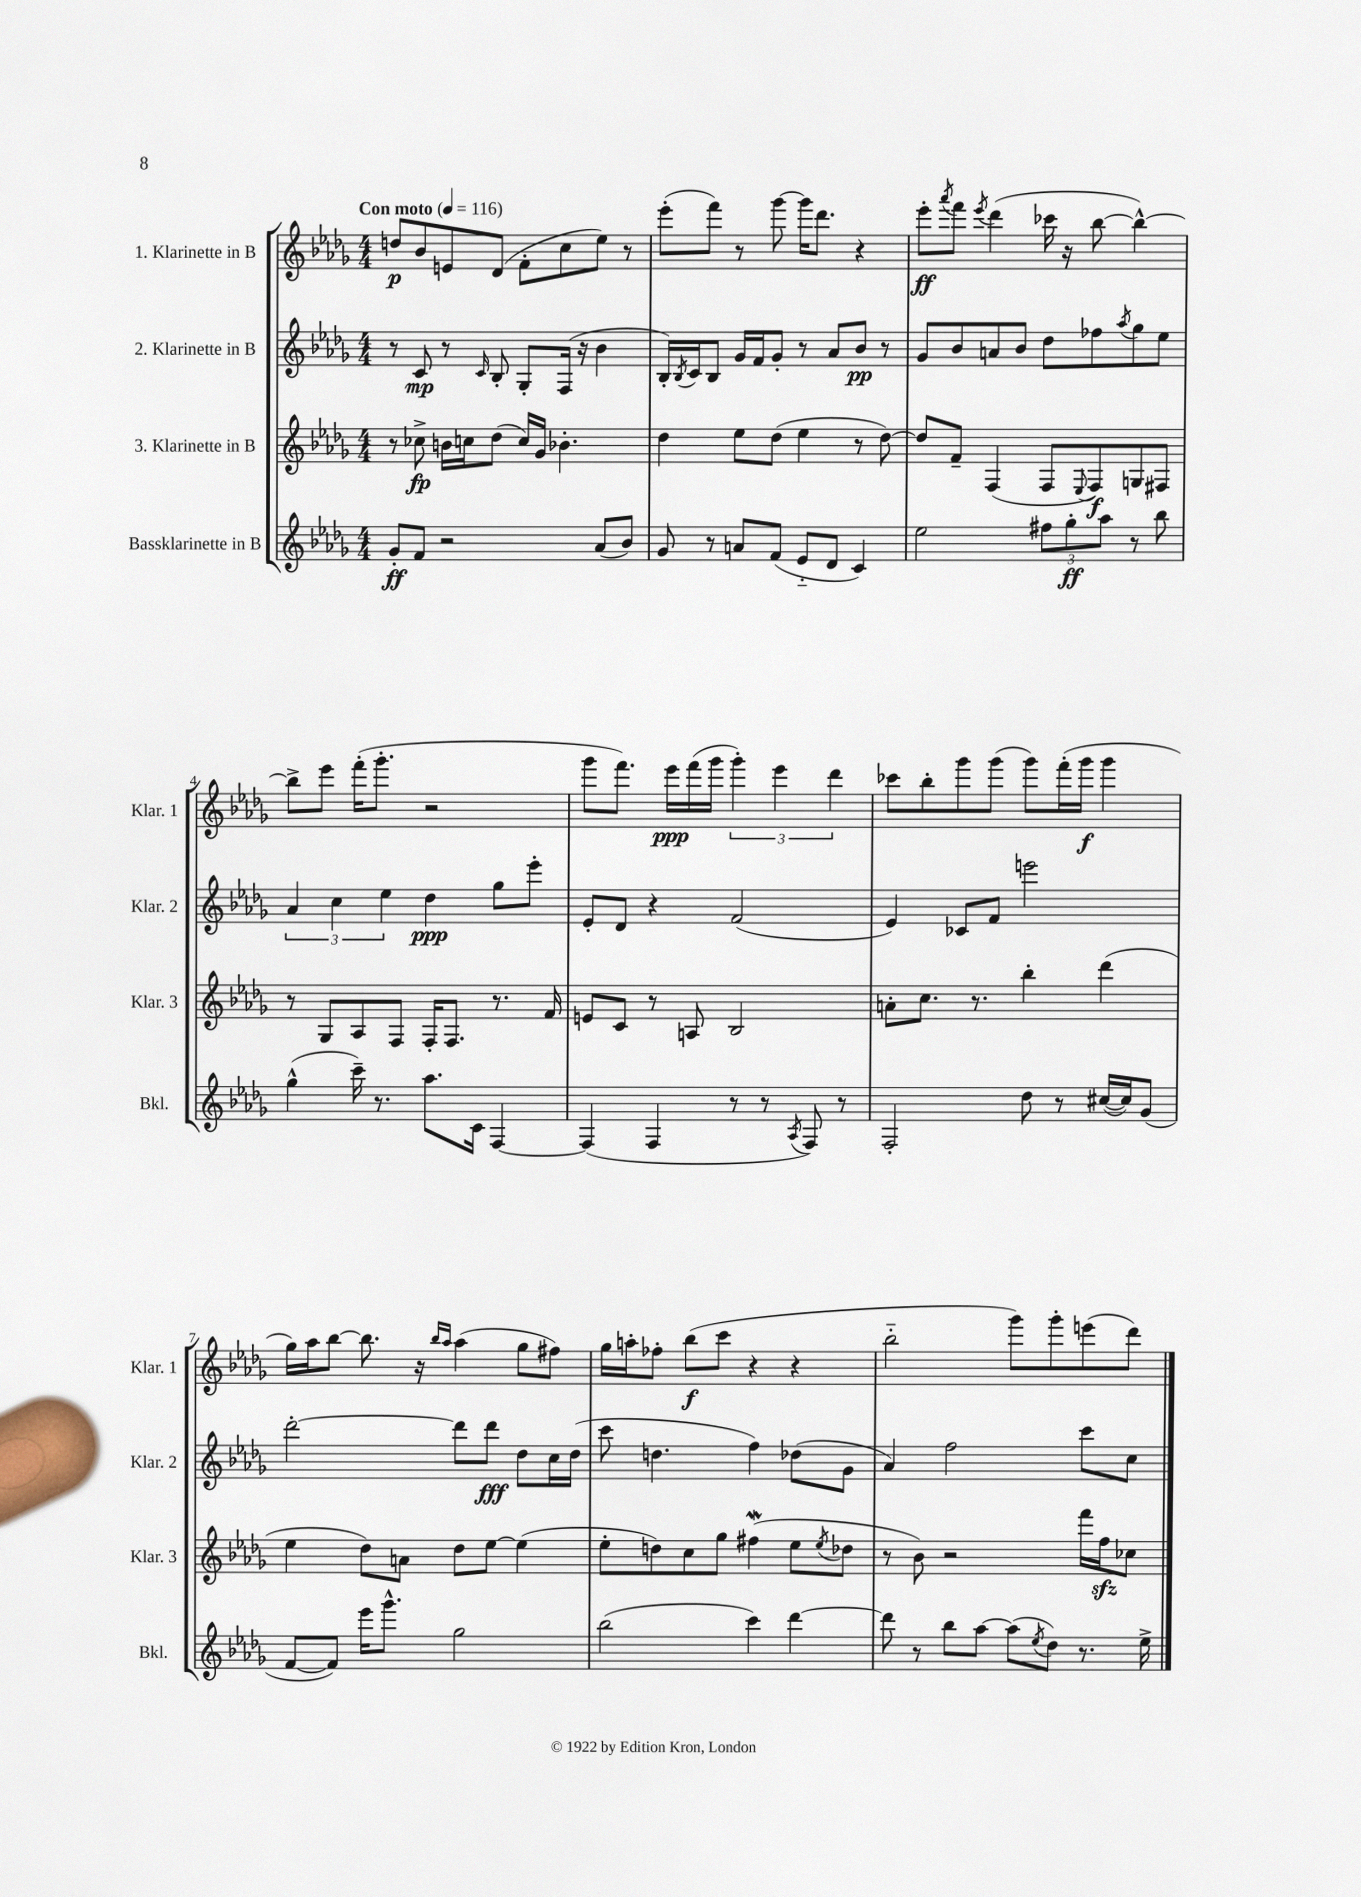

**kern	**kern	**kern	**kern
*staff4	*staff3	*staff2	*staff1
*clefG2	*clefG2	*clefG2	*clefG2
*k[b-e-a-d-g-]	*k[b-e-a-d-g-]	*k[b-e-a-d-g-]	*k[b-e-a-d-g-]
*M4/4	*M4/4	*M4/4	*M4/4
*MM116	*MM116	*MM116	*MM116
8g-'/L	8r	8r	8dd/L
8f/J	8cc-^\	8c/	8b-/
2r	16b\LL	8r	8e/
.	16cc\J	.	.
.	.	16qqc/	.
.	(8dd-\J	8B-'/	(8d-/J
.	16cc/LL)	8G-'/L	8f'\L
.	16g-/JJ	.	.
.	4.b-'\	(16F/Jk	8cc\
.	.	16r	.
(8a-/L	.	4b-\	8ee-\J)
8b-/J)	.	.	8r
=	=	=	=
8g-/	4dd-\	16B-'/LL)	(8eee-'\L
.	.	8qB-/	.
.	.	16c/J	.
8r	.	8B-/J	8fff\J)
8a/L	8ee-\L	16g-/LL	8r
.	.	16f/J	.
(8f/J	(8dd-\J	8g-'/J	[8ggg-\
8e-'~/L	4ee-\	8r	16ggg-\]LK
.	.	.	8.ddd-\J
8d-/J	.	8a-/L	.
4c/)	8r	8b-/J	4r
.	[8dd-\)	8r	.
=	=	=	=
2ee-\	8dd-/]L	8g-/L	8eee-'\L
.	.	.	8qaaa-/
.	8f~/J	8b-/	8fff\J
.	.	.	8qeee-/
.	(4F/	8a/	(4ddd-\
.	.	8b-/J	.
12ff#\L	8F/L	8dd-\L	16ccc-\
.	.	.	16r
12gg-'\	.	.	.
.	8qqE-/	.	.
.	8F/)	8ff-\	[8bb-\
12aa-\J	.	.	.
.	.	8qaa-/	.
8r	8G/	8gg-\	4bb-^^\_)
8bb-\	8F#/J	8ee-\J	.
=	=	=	=
(4gg-^^\	8r	6a-/	8bb-^\]L
.	8G-/L	.	8eee-\J
.	.	6cc\	.
16ccc~\)	8A-/	.	(16fff'\LK
8.r	.	.	8.ggg-'\J
.	.	6ee-\	.
.	8F/J	.	.
8.aa-\L	16F'/LK	4dd-\	2r
.	8.F/J	.	.
16c\Jk	.	.	.
[4F/	8.r	8gg-\L	.
.	.	8eee-'\J	.
.	16f/	.	.
=	=	=	=
(4F/]	8e/L	8e-'/L	8ggg-\L
.	8c/J	8d-/J	8.fff\J)
4F/	8r	4r	.
.	.	.	16eee-\LL
.	8A/	.	(16fff\
.	.	.	16ggg-\JJ
8r	2B-/	(2f/	6ggg-'\)
8r	.	.	.
.	.	.	6eee-\
8qA-/	.	.	.
8F/)	.	.	.
.	.	.	6ddd-\
8r	.	.	.
=	=	=	=
2F'/	8a'\L	4e-/)	8ccc-\L
.	8.cc\J	.	8bb-'\
.	.	8c-/L	8ggg-\
.	8.r	.	.
.	.	8f/J	(8ggg-\J
8dd-\	4bb-'\	2eee\	8ggg-\L)
8r	.	.	(16fff'\L
.	.	.	16ggg-\JJ
([16cc#/LL	(4ddd-\	.	4ggg-\
16cc#/]J)	.	.	.
(8g-/J	.	.	.
=	=	=	=
[8f/L	4ee-\	[2ddd-'\	16gg-\LL)
.	.	.	16aa-\J
8f/]J)	.	.	[8bb-\J
16eee-\LK	8dd-\L)	.	8.bb-\]
8.ggg-^^\J	.	.	.
.	8a\J	.	.
.	.	.	16r
.	.	.	16qqbb-/LL
.	.	.	16qqaa-/JJ
2gg-\	8dd-\L	8ddd-\]L	(4aa-\
.	[8ee-\J	8ddd-\J	.
.	(4ee-\]	8dd-\L	8gg-\L
.	.	16cc\L	8ff#\J)
.	.	(16dd-\JJ	.
=	=	=	=
(2bb-\	8ee-'\L	8ccc\	16gg-\LL
.	.	.	16aa'\J
.	8dd\)	4.dd\	8ff-'\J
.	8cc\	.	(8bb-\L
.	8gg-\J	.	8ccc\J
4ccc\)	(4ff#\	4ff\)	4r
[4ddd-\	8ee-\L	(8dd-\L	4r
.	8qee-/	.	.
.	8dd-\J	8g-\J	.
=	=	=	=
8ddd-\]	8r	4a-/)	2bb-'~\
8r	8b-\)	.	.
8bb-\L	2r	2ff\	.
[8aa-\J	.	.	.
(8aa-\]L	.	.	8ggg-\L)
8qee-/	.	.	.
8dd-\J)	.	.	8ggg-'\
8.r	16fff\LL	8ccc\L	(8eee\
.	16ff\J	.	.
.	8cc-\J	8cc\J	8ddd-\J)
16ee-^\	.	.	.
==	==	==	==
*-	*-	*-	*-
